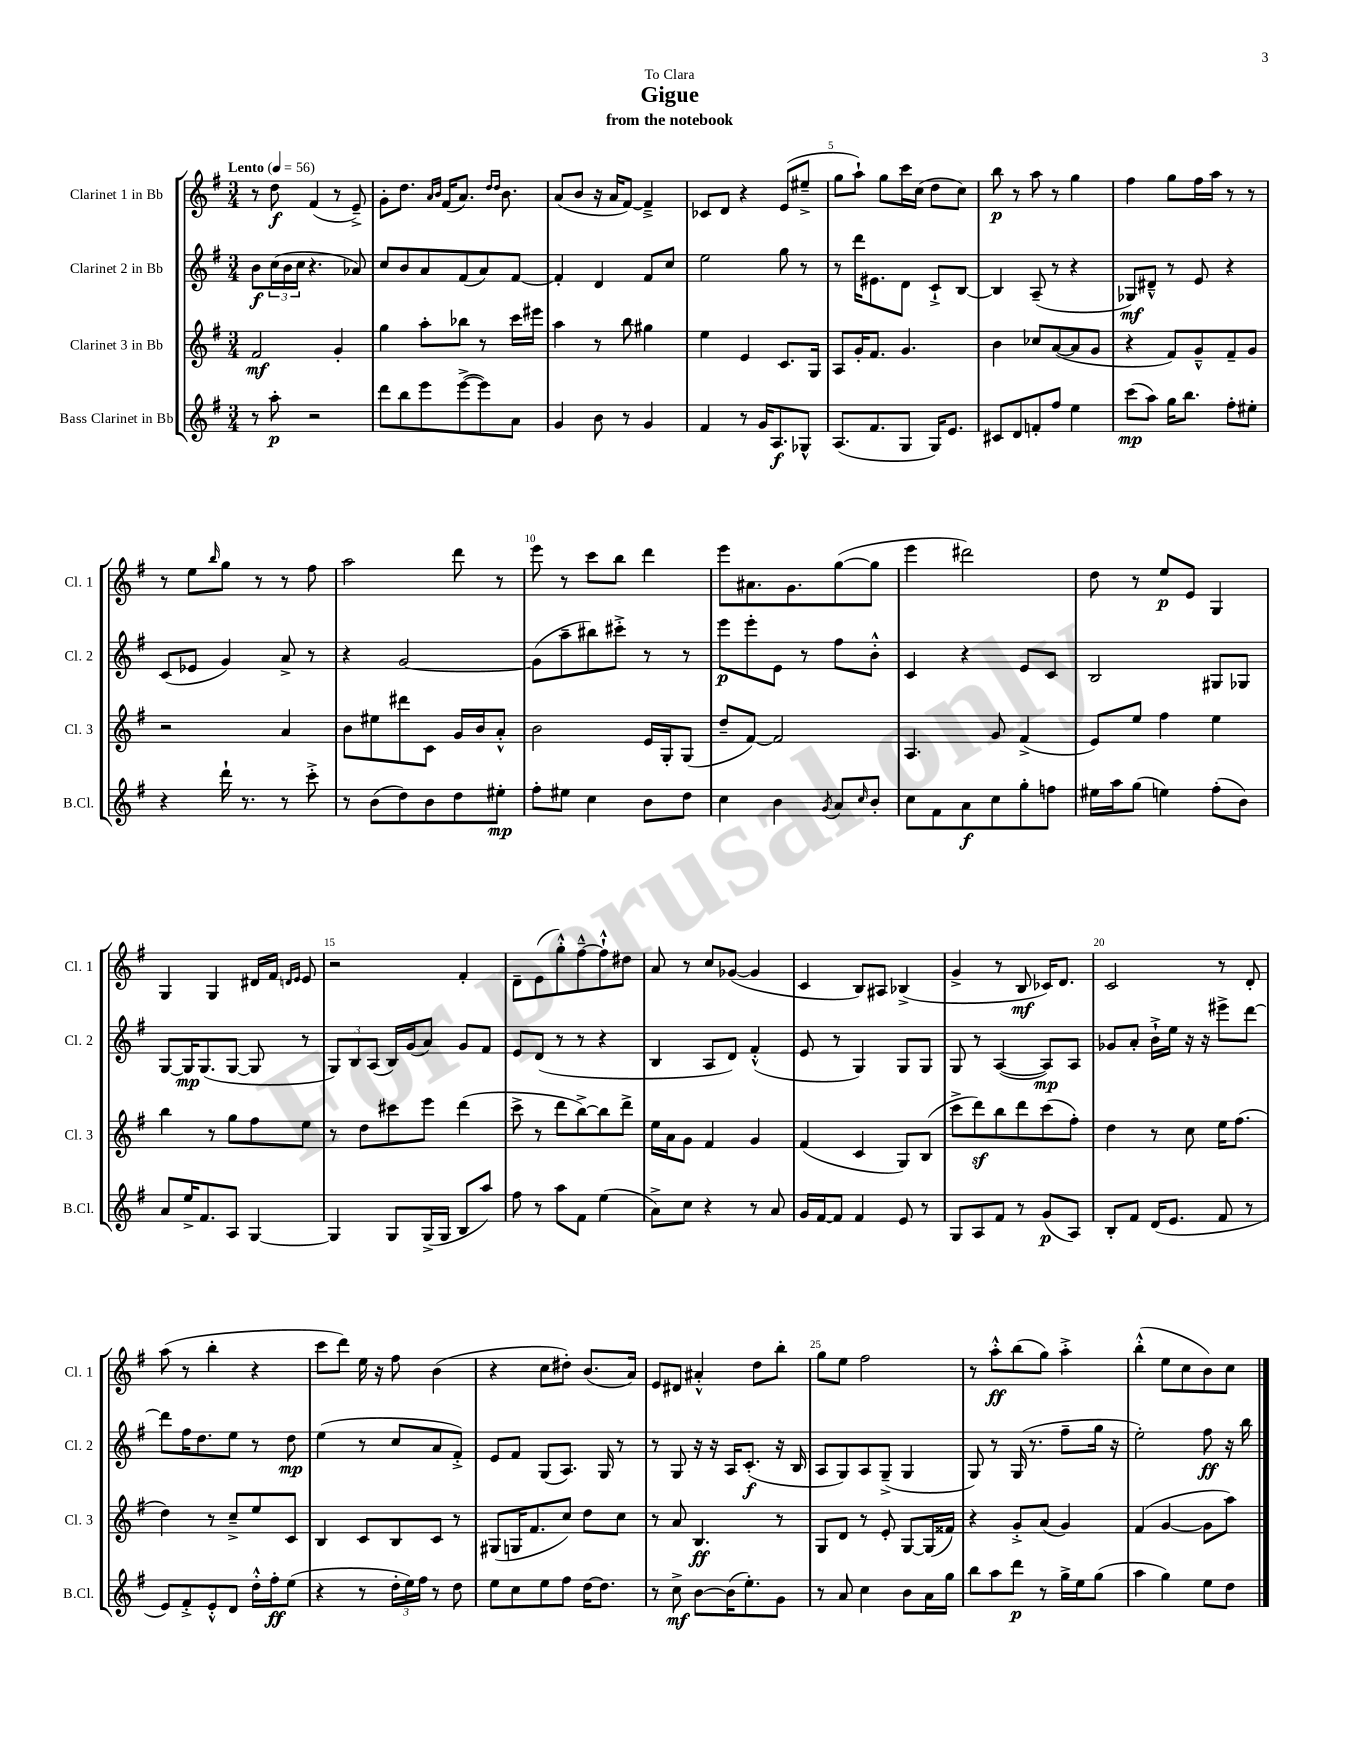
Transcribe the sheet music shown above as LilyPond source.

\header { title = "Gigue" subtitle = "from the notebook" dedication = "To Clara" }
<<
\new StaffGroup <<
\new Staff = "s0" \with { instrumentName = "Clarinet 1 in Bb" shortInstrumentName = "Cl. 1" } {
    \clef treble \key g \major \numericTimeSignature \time 3/4 \tempo "Lento" 4 = 56
    r8 d''8\f fis'4( r8 e'8--->) |
    g'8-. d''8. \grace { a'16 b'16 } fis'16( a'8.) \grace { d''16 d''16 } b'8. |
    a'8( b'8 r16 a'16 fis'8~) fis'4---> |
    ces'8 d'8 r4 e'8( eis''8---> |
    g''8 a''8-!) g''8 c'''16 c''16( d''8 c''8) |
    b''8\p r8 a''8 r8 g''4 |
    fis''4 g''8 fis''16 a''16 r8 r8 |
    r8 e''8 \grace { b''16 } g''8 r8 r8 fis''8 |
    a''2 d'''8 r8 |
    e'''8 r8 c'''8 b''8 d'''4 |
    e'''8 ais'8. g'8. g''8~( g''8 |
    e'''4 dis'''2) |
    d''8 r8 e''8\p e'8 g4 |
    g4 g4 dis'16 fis'16 \grace { d'16 e'16 } e'8 |
    r2 fis'4-. |
    d'8-- e'8( g''8-.-^) fis''8~---^ fis''8-!-^ dis''8 |
    a'8 r8 c''8 ges'8~( ges'4 |
    c'4 b8) ais8 bes4->( |
    g'4-> r8 b8\mf ces'16) d'8. |
    c'2 r8 d'8-. |
    a''8( r8 b''4-. r4 |
    c'''8 d'''8) e''16 r16 fis''8 b'4( |
    r4 c''8 dis''8-.) b'8.( a'16) |
    e'8 dis'8 ais'4-.-^ d''8 b''8-. |
    g''8 e''8 fis''2 |
    r8 a''8-.-^\ff b''8( g''8) a''4-.-> |
    b''4-.-^( e''8 c''8 b'8) c''8 \bar "|." |
}
\new Staff = "s1" \with { instrumentName = "Clarinet 2 in Bb" shortInstrumentName = "Cl. 2" } {
    \clef treble \key g \major \numericTimeSignature \time 3/4
    b'8\f \tuplet 3/2 { c''16( b'16 c''16 } r4. aes'8) |
    c''8 b'8 a'8 fis'8( a'8) fis'8~ |
    fis'4-. d'4 fis'8 c''8 |
    e''2 g''8 r8 |
    r8 d'''16 eis'8. d'8 c'8-!-> b8~ |
    b4 a8--( r8 r4 |
    ges8\mf) dis'8---^ r8 e'8 r4 |
    c'8( ees'8 g'4) a'8-> r8 |
    r4 g'2~ |
    g'8( a''8-- bis''8) cis'''8-.-> r8 r8 |
    e'''8\p e'''8-. e'8 r8 fis''8 b'8-.-^ |
    c'4 r4 e'8 c'8 |
    b2 gis8 ges8 |
    g8~ g16\mp g8.( g8~ g8 r8 |
    \tuplet 3/2 { g8) b8 a8( } b16) g'16( a'8) g'8 fis'8 |
    e'8 d'8( r8 r8 r4 |
    b4 a8 d'8) fis'4-.-^( |
    e'8 r8 g4) g8 g8 |
    g8 r8 a4~( a8\mp) a8 |
    ges'8 a'8-. b'16-!-> e''16 r16 r16 eis'''8-> d'''8~ |
    d'''8 fis''16 d''8. e''8 r8 d''8\mp |
    e''4( r8 c''8 a'8 fis'8-.->) |
    e'8 fis'8 g8( a8.) g16 r8 |
    r8 g8 r16 r16 a16 c'8.-.\f( r16 b16 |
    a8 g8) a8 g8--->( g4 |
    g8) r8 g16( r8. fis''8-- g''16 r16 |
    e''2-.) fis''8\ff r16 b''16 \bar "|." |
}
\new Staff = "s2" \with { instrumentName = "Clarinet 3 in Bb" shortInstrumentName = "Cl. 3" } {
    \clef treble \key g \major \numericTimeSignature \time 3/4
    fis'2\mf g'4-. |
    g''4 a''8-. bes''8 r8 c'''16 eis'''16 |
    a''4 r8 b''8 gis''4 |
    e''4 e'4 c'8. g16 |
    a8 g'16-. fis'8. g'4. |
    b'4 ces''8 a'8~( a'8 g'8 |
    r4 fis'8) g'8---^ fis'8-- g'8 |
    r2 a'4 |
    b'8 eis''8 dis'''8 c'8 g'16 b'16 a'8-.-^ |
    b'2 e'16 g16-. g8( |
    d''8-- fis'8~) fis'2 |
    a4. g'8 fis'4->( |
    e'8) e''8 fis''4 e''4 |
    b''4 r8 g''8 fis''8 e''8 |
    r8 d''8 cis'''8 e'''8 d'''4( |
    c'''8-> r8 d'''8 b''8~->) b''8 d'''8-> |
    e''16 a'16 g'8 fis'4 g'4 |
    fis'4( c'4 g8) b8( |
    c'''8-> d'''8\sf) b''8 d'''8 c'''8( fis''8-.) |
    d''4 r8 c''8 e''16 fis''8.( |
    d''4) r8 c''8---> e''8 c'8 |
    b4 c'8 b8 c'8 r8 |
    gis8( g16 fis'8. c''8) d''8 c''8 |
    r8 a'8 b4.\ff r8 |
    g8 d'8 r8 e'8-. g8~ g16( fisis'16) |
    r4 g'8-.-> a'8( g'4) |
    fis'4( g'4~ g'8 a''8) \bar "|." |
}
\new Staff = "s3" \with { instrumentName = "Bass Clarinet in Bb" shortInstrumentName = "B.Cl." } {
    \clef treble \key g \major \numericTimeSignature \time 3/4
    r8 a''8-.\p r2 |
    d'''8 b''8 e'''8 e'''8~->( e'''8) a'8 |
    g'4 b'8 r8 g'4 |
    fis'4 r8 g'16 a8.\f ges8-^ |
    a8.( fis'8. g8 g16) e'8. |
    cis'8 d'8 f'8-. fis''8 e''4 |
    c'''8\mp( a''8) g''16 b''8. fis''8-. eis''8-. |
    r4 d'''16-! r8. r8 c'''8-.-> |
    r8 b'8( d''8) b'8 d''8 eis''8-.\mp |
    fis''8-. eis''8 c''4 b'8 d''8 |
    c''4 b'4 \acciaccatura { g'8 } a'8 \grace { c''16 } b'8-. |
    c''8 fis'8 a'8\f c''8 g''8-. f''8 |
    eis''16 a''16 g''8( e''4) fis''8-.( b'8) |
    a'8 e''16-> fis'8. a8 g4~ |
    g4 g8 g16->( g16 b8 a''8) |
    fis''8 r8 a''8 fis'8 e''4( |
    a'8->) c''8 r4 r8 a'8 |
    g'16 fis'16~ fis'8 fis'4 e'8 r8 |
    g8 a8 fis'8 r8 g'8\p( a8) |
    b8-. fis'8 d'16( e'8. fis'8 r8 |
    e'8) fis'8-.-> e'8-.-^ d'8 d''16-.-^ fis''16-.\ff e''8( |
    r4 r8 \tuplet 3/2 { d''16-. e''16) fis''16 } r8 d''8 |
    e''8 c''8 e''8 fis''8 d''16~ d''8. |
    r8 c''8->\mf b'8~ b'16( e''8.-.) g'8 |
    r8 a'8 c''4 b'8 a'16 g''16 |
    b''8 a''8 d'''8\p r8 g''16-> e''16 g''8( |
    a''4 g''4) e''8 d''8 \bar "|." |
}
>>
>>
\layout { \context { \Score \override BarNumber.break-visibility = ##(#f #t #t) barNumberVisibility = #(every-nth-bar-number-visible 5) } }
